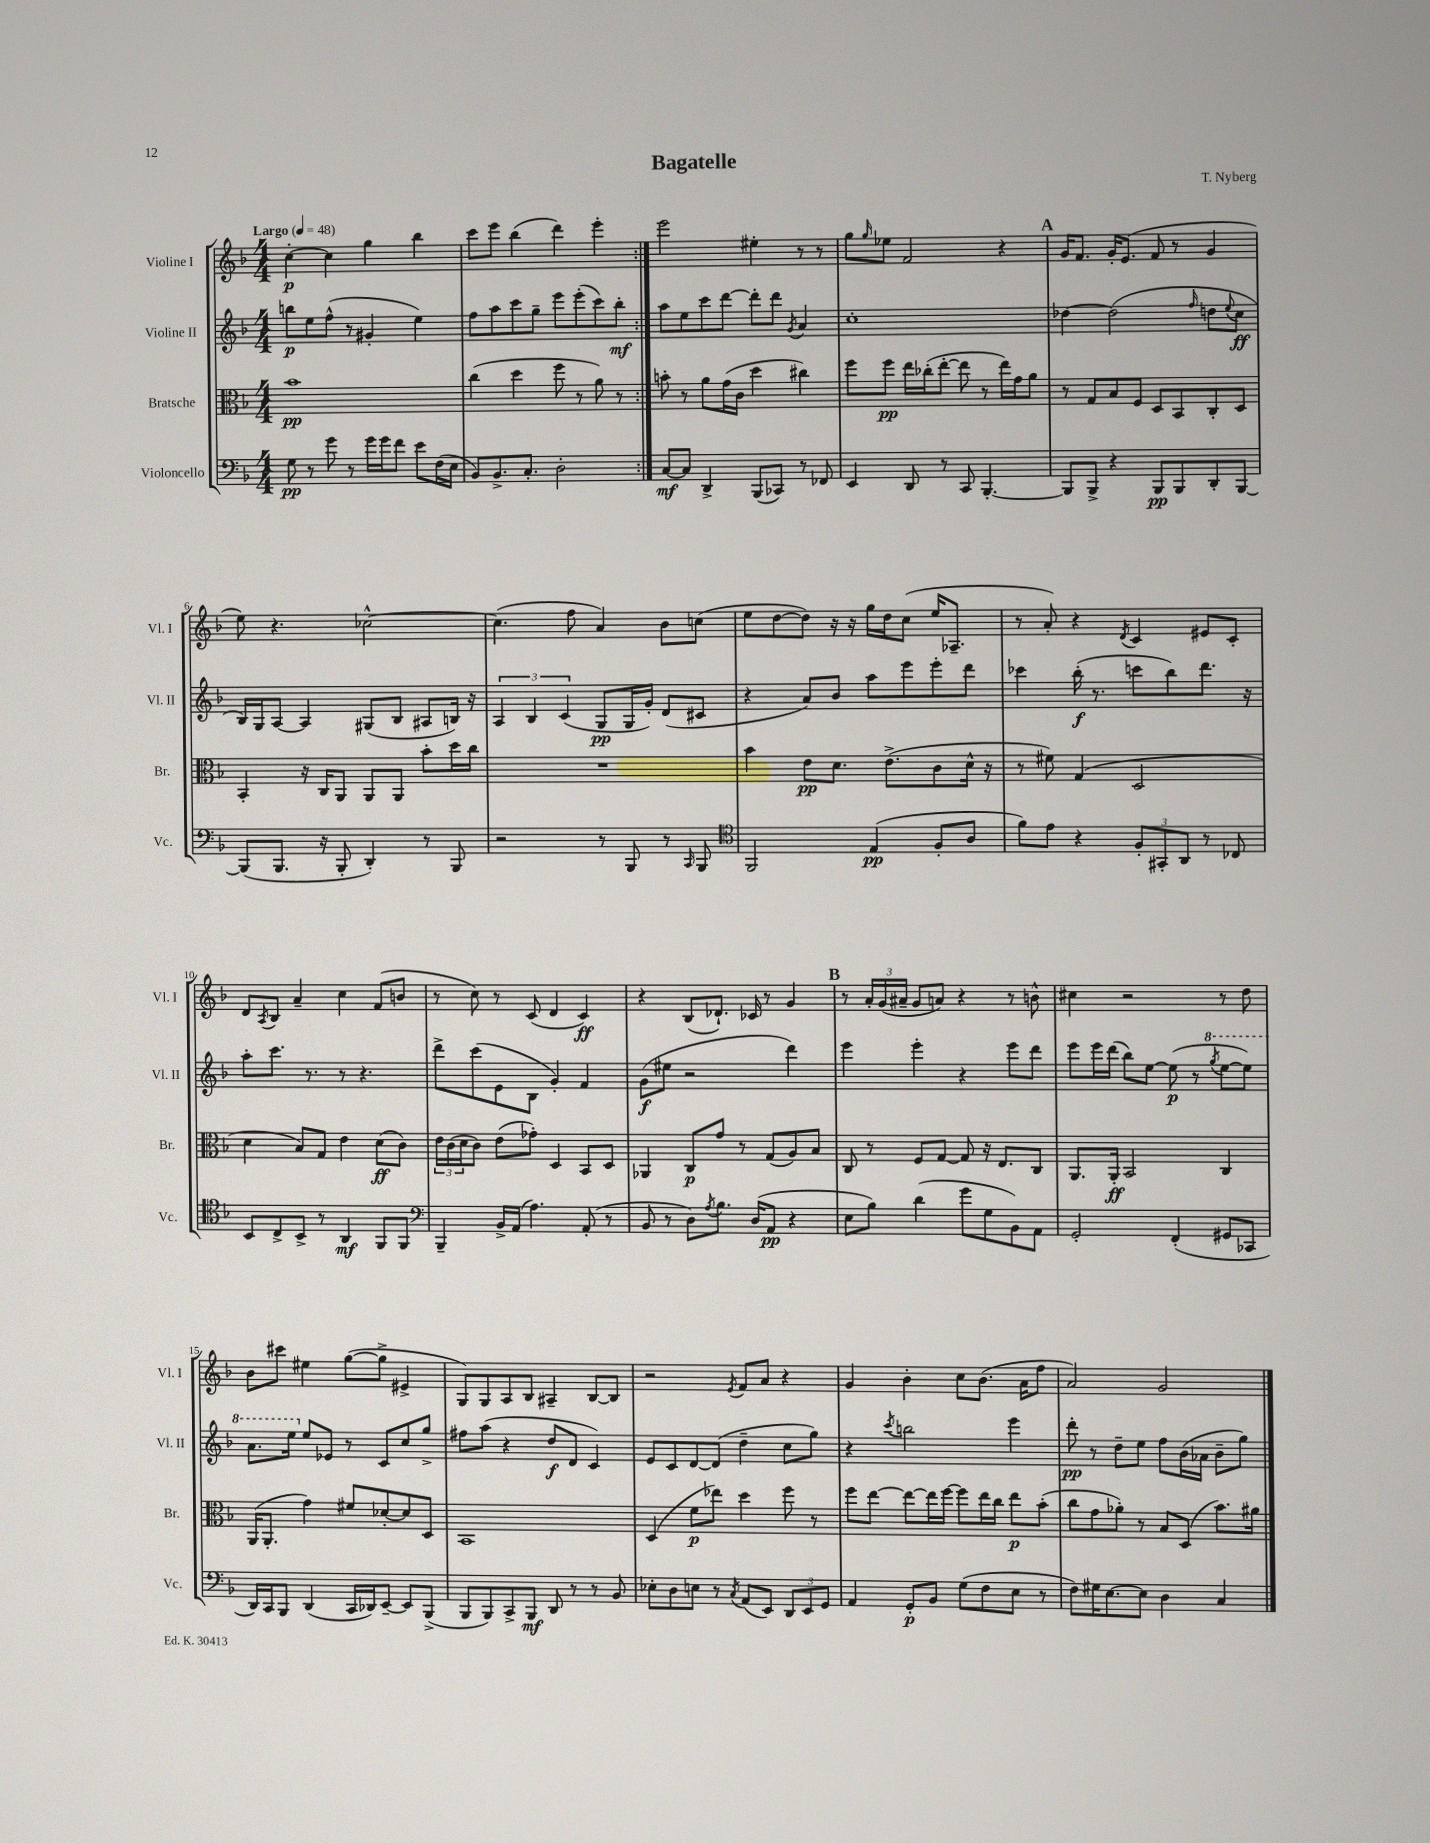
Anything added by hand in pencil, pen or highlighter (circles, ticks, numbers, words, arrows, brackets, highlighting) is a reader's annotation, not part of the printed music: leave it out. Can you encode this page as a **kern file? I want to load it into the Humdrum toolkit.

**kern	**kern	**kern	**kern
*staff4	*staff3	*staff2	*staff1
*clefF4	*clefC3	*clefG2	*clefG2
*k[b-]	*k[b-]	*k[b-]	*k[b-]
*M4/4	*M4/4	*M4/4	*M4/4
*MM48	*MM48	*MM48	*MM48
8G	1b-	8bb	[4cc'
8r	.	8ee	.
8g	.	(8ff^^	4cc]
8r	.	8r	.
16g	.	4g#'	4gg
16g	.	.	.
8f	.	.	.
8e	.	4ee)	4bb-
(16F	.	.	.
16E	.	.	.
=	=	=	=
8BB-)	(4cc	8ff	8ccc
8.BB-^	.	8aa	8eee
.	4dd	8ccc	(4bb-
8.C'	.	.	.
.	.	8gg~	.
2D'	8ff	8eee	4ddd)
.	8r	(8eee'	.
.	8a)	8ccc)	4eee'
.	8r	8bb-'	.
=:|!	=:|!	=:|!	=:|!
[8C	8b'	8aa	2eee
8C]	8r	8ee	.
4DD^	8a	8ccc	.
.	(16g	[8ddd	.
.	16c	.	.
(8BBB-	4dd	8ddd']	4ee#'
8CC-)	.	8ddd	.
.	.	8qg	.
8r	4cc#)	4a	8r
8FF-	.	.	8r
=	=	=	=
4EE	8ff	1cc'	8gg
.	.	.	16qqgg
.	8ff	.	8ee-
8DD	16ee	.	2f
.	(16cc-'	.	.
8r	[8ee'	.	.
8CC	8ee]	.	.
[4.BBB-'	8r	.	.
.	16ee)	.	4r
.	16g	.	.
.	8a	.	.
=	=	=	=
8BBB-]	8r	[4dd-	16g
.	.	.	8.f
8BBB-^	8G	.	.
4r	8B-	(2dd-]	16g'
.	.	.	(8.e
.	8F	.	.
8BBB-	8D	.	8f
8BBB-	8BB-	.	8r
.	.	16qqff	.
8DD'	8C'	8dd	4g
.	.	8qqee	.
[8BBB-	8D	8cc	.
=	=	=	=
(8BBB-]	4BB-'	16B-)	8ee)
.	.	16G	.
8.BBB-	.	[8A	4.r
.	16r	4A]	.
16r	16C	.	.
8BBB-'	8AA	.	.
4DD')	8AA	(8G#	[2cc-^^
.	8AA	8B-	.
8r	8b-'	8A#	.
8BBB-	16dd	16B)	.
.	16cc	16r	.
=	=	=	=
2r	1r	6A	(4.cc-]
.	.	6B-	.
.	.	(6c	.
.	.	.	8ff
8r	.	8G	4a)
8BBB-	.	16G	.
.	.	16g')	.
8r	.	(8d	8b-
16qqCC	.	.	.
8BBB-	.	8c#	(8cc
=	=	=	=
*clefC4	*	*	*
2FF	4b-	4r	8ee
.	.	.	[8dd
.	8e	8a)	8dd])
.	8.d	8b-	16r
.	.	.	16r
(4E	.	8aa	16gg
.	(8.e^	.	16dd
.	.	8eee	(8cc
8F'	8c	8eee'	16ee
.	.	.	8.A-~
8A	16d^^	8ddd	.
.	16r	.	.
=	=	=	=
8f)	8r	4ccc-	8r
8e	8f#)	.	8a')
4r	(4G	(16bb-'	4r
.	.	8.r	.
.	.	.	8qd
12F'	2D	8ccc	4c
12GG#'	.	.	.
.	.	8bb-)	.
12AA	.	.	.
8r	.	8.ddd	8e#
8C-	.	.	8c'
.	.	16r	.
=	=	=	=
8BB-	4d	8aa'	8d
.	.	.	8qA
8C^	.	8.ccc	8B-
8BB-^	8B-)	.	4a~
.	.	8.r	.
8r	8G	.	.
4AA	4e	8r	4cc
.	.	4.r	.
8FF	(8d	.	(8f
8FF	8c)	.	8b
=	=	=	=
*clefF4	*	*	*
4BBB-~	24e	8ddd^	8r
.	(24c	.	.
.	24d	.	.
.	8c)	(8ccc	8cc)
16BB-^	(8e	8e	8r
(16AA	.	.	.
4.A)	8g-')	8B-	(8c
.	4D	4g')	4d
(8AA'	8BB-	4f	4c)
8r	8D	.	.
=	=	=	=
8BB-	4AA-	(8g	4r
8r	.	8ee#	.
8D)	8C	2r	(8B-
8qA	.	.	.
8.B-	8g	.	8.d-`)
.	8r	.	.
(16D	.	.	16c-
8AA	(8G	.	8r
4r	8A)	4ddd)	4g
.	8B-	.	.
=	=	=	=
8E	8C	4eee	8r
8B-)	8r	.	24a'
.	.	.	(24g
.	.	.	24a#~
(4d	8F	4eee'	8g
.	[8G	.	8a)
8g	8G]	4r	4r
8G	16r	.	.
.	8.E	.	.
8BB-)	.	8eee	8r
8AA	8C	8ddd	8b^^
=	=	=	=
2GG'	8.AA	8eee	4cc#
.	.	16eee	.
.	16AA'	(16ddd	.
.	2BB-	8bb-)	2r
.	.	[8ee	.
(4FF'	.	(8ee]	.
.	.	8r	.
.	.	8qggg	.
8GG#	4C	[8eee	8r
8CC-	.	8eee])	8dd
=	=	=	=
16DD)	(16AA	8.aa	8b-
16CC	8.AA'	.	.
8BBB-	.	.	8ccc#
.	.	16eee	.
(4DD	4g)	8ee	4ee#
.	.	8e-	.
16CC	8f#	8r	([8gg
16DD-)	.	.	.
[8EE~	[8d-'	8c	8gg^]
8EE]	8d-]	8cc	4e#^
(8BBB-^	8D	8gg^	.
=	=	=	=
8BBB-	1BB-	8ff#	8G)
8BBB-)	.	(8aa	8G
8CC^	.	4r	8A
8BBB-	.	.	8B-
8DD	.	8dd	4A#~
8r	.	8d	.
8r	.	4c)	[8B-
8BB-	.	.	8B-]
=	=	=	=
8E-'	(4D	8e	2r
8D	.	8c	.
8E	8f	[8d	.
8r	8ee-)	(8d]	.
8qC	.	.	8qe
(8AA	4dd	4dd~	8f
8EE)	.	.	8a
12DD	8ff	8cc	4r
12EE	.	.	.
.	8r	8gg)	.
12GG	.	.	.
=	=	=	=
4AA	8ff	4r	4g
.	[8ee	.	.
.	.	8qccc	.
8GG'	8ee_	2bb	4b-'
8BB-	16ee]	.	.
.	[16ff	.	.
(8G	8ff]	.	8cc
8F	16ee	.	(8.b-
.	16cc	.	.
8E	8ee	4eee	.
.	.	.	16a
8r	(8b-'	.	8ff
=	=	=	=
8F)	8cc	8ddd'	2a)
16G#	8g	8r	.
[8.E	.	.	.
.	8a-')	8dd~	.
8E]	8r	8ee	.
4D	8B-	8ff	2g
.	(8D	(16b-	.
.	.	16a-	.
4C	8.b-)	8b-~	.
.	.	8gg)	.
.	16a#	.	.
==	==	==	==
*-	*-	*-	*-
